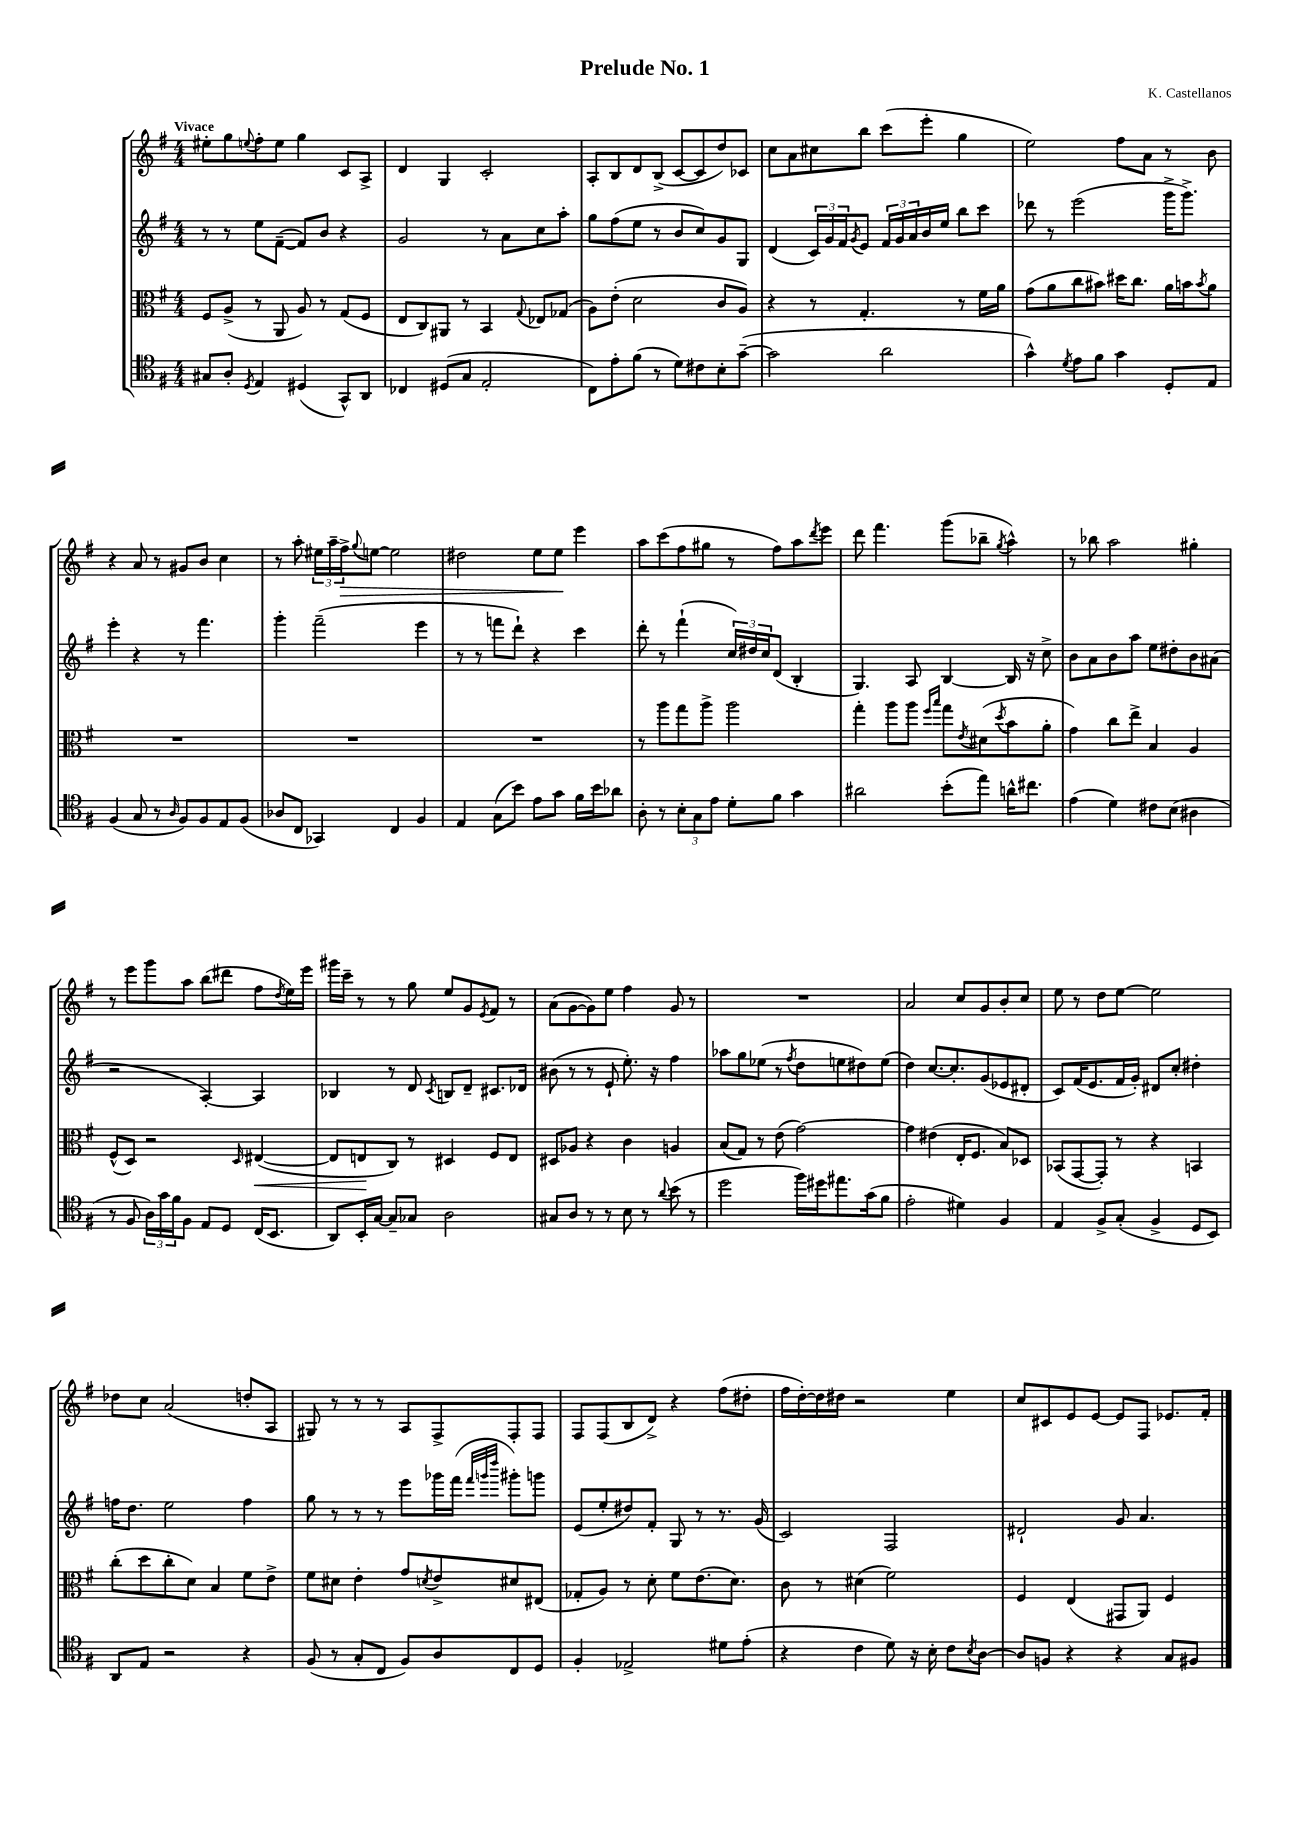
\header { title = "Prelude No. 1" composer = "K. Castellanos" }
<<
\new StaffGroup <<
\new Staff = "s0" {
    \clef treble \key g \major \numericTimeSignature \time 4/4 \tempo "Vivace"
    eis''8-. g''8 \appoggiatura { e''8 } fis''8-. e''8 g''4 c'8 a8-> |
    d'4 g4 c'2-. |
    a8-. b8 d'8 b8->( c'8~ c'8 d''8) ces'8 |
    c''8 a'8 cis''8 b''8 c'''8( e'''8-. g''4 |
    e''2) fis''8 a'8 r8 b'8 |
    r4 a'8 r8 gis'8 b'8 c''4 |
    r8 a''8-. \tuplet 3/2 { eis''16 a''16-- fis''16->\> } \appoggiatura { g''8 } e''8~ e''2 |
    dis''2 e''8 e''8\! e'''4 |
    a''8 c'''8( fis''8 gis''8 r8 fis''8) a''8 \acciaccatura { d'''8 } e'''8 |
    d'''8 fis'''4. g'''8( bes''8-- \acciaccatura { g''8 } a''4-^) |
    r8 bes''8 a''2 gis''4-. |
    r8 e'''8 g'''8 a''8 b''8( dis'''8 fis''8 \acciaccatura { d''8 } e''16) e'''16 |
    gis'''16 c'''16-- r8 r8 g''8 e''8 g'8 \acciaccatura { e'8 } fis'8 r8 |
    a'8( g'8~ g'8) e''8 fis''4 g'8 r8 |
    R1 |
    a'2 c''8 g'8 b'8-. c''8 |
    e''8 r8 d''8 e''8~ e''2 |
    des''8 c''8 a'2( d''8-. a8 |
    gis8) r8 r8 r8 a8 fis8-> fis8-. fis8 |
    fis8 fis8( b8 d'8->) r4 fis''8( dis''8-. |
    fis''16 d''16~-.) d''16 dis''16 r2 e''4 |
    c''8 cis'8 e'8 e'8~ e'8 fis8 ees'8. fis'16-. \bar "|." |
}
\new Staff = "s1" {
    \clef treble \key g \major \numericTimeSignature \time 4/4
    r8 r8 e''8 fis'8~--( fis'8) b'8 r4 |
    g'2 r8 a'8 c''8 a''8-. |
    g''8 fis''8( e''8 r8 b'8 c''8) g'8 g8 |
    d'4( \tuplet 3/2 { c'16) g'16 fis'16 } \acciaccatura { g'8 } e'8 \tuplet 3/2 { fis'16 g'16 a'16 } b'16 e''16 b''8 c'''8 |
    des'''8 r8 e'''2( g'''16-> g'''8.->) |
    e'''4-. r4 r8 fis'''4. |
    g'''4-. fis'''2--( e'''4 |
    r8 r8 f'''8 d'''8-!) r4 c'''4 |
    d'''8-. r8 fis'''4-!( \tuplet 3/2 { c''16) dis''16 c''16 } d'8( b4-. |
    g4.) a8 b4~ b16 r16 c''8-> |
    b'8 a'8 b'8 a''8 e''8 dis''8-. b'8 ais'8( |
    r2 a4~-.) a4 |
    bes4 r8 d'8 \acciaccatura { c'8 } b8 d'8-- cis'8. des'16 |
    bis'8( r8 r8 e'8-! e''8.-.) r16 fis''4 |
    aes''8 g''8 ees''8( r8 \acciaccatura { fis''8 } d''8 e''8 dis''8) e''8( |
    d''4) c''8.~ c''8.-. g'8( ees'8 dis'8-. |
    c'8) fis'16( e'8. fis'16 g'16-.) dis'8 c''8-. dis''4-. |
    f''16 d''8. e''2 f''4 |
    g''8 r8 r8 r8 e'''8 ges'''16 fis'''16( \grace { fis'''32 g'''32 d''''32 } gis'''8-.) g'''8 |
    e'8( e''8-. dis''8) fis'8-. g8 r8 r8. g'16( |
    c'2) fis2 |
    dis'2-! g'8 a'4. \bar "|." |
}
\new Staff = "s2" {
    \clef alto \key g \major \numericTimeSignature \time 4/4
    fis8 a8->( r8 a,8 a8) r8 g8( fis8 |
    e8 c8) ais,8 r8 b,4 \appoggiatura { g8 } ees8 ges8( |
    a8) e'8-.( d'2 c'8 a8) |
    r4 r8 g4.-. r8 fis'16 a'16 |
    g'8( a'8 c''8 bis'8) dis''16 c''8. a'16 b'16 \acciaccatura { b'8 } a'8 |
    R1 |
    R1 |
    R1 |
    r8 a''8 g''8 a''8-> a''2 |
    g''4-. a''8 a''8 \grace { fis''16 b''16 } g''8 \acciaccatura { e'8 } dis'8( \acciaccatura { d''8 } b'8 a'8-. |
    g'4) c''8 e''8-> b4 a4 |
    fis8-^( d8) r2 \grace { d16 } eis4~\<( |
    eis8 e8\! c8) r8 dis4 fis8 e8 |
    dis8 aes8 r4 c'4 a4 |
    b8( g8) r8 e'8( g'2~) |
    g'4 eis'4( e16-. fis8. b8) des8 |
    bes,8( g,8~ g,8-.) r8 r4 b,4 |
    c''8-.( d''8 c''8-. d'8) b4 fis'8 e'8-> |
    fis'8 dis'8 e'4-. g'8 \acciaccatura { d'8 } e'8-> dis'8 eis8( |
    ges8-. a8) r8 d'8-. fis'8 e'8.( d'8.) |
    c'8 r8 dis'4( fis'2) |
    fis4 e4( gis,8 a,8) fis4 \bar "|." |
}
\new Staff = "s3" {
    \clef tenor \key g \major \numericTimeSignature \time 4/4
    gis8 a8-. \acciaccatura { d8 } e4 dis4( g,8-^) a,8 |
    ces4 dis8( g8 e2-. |
    c8) e'8-. fis'8( r8 d'8) cis'8 b8-. g'8~--( |
    g'2 a'2 |
    g'4-^) \acciaccatura { d'8 } e'8 fis'8 g'4 d8-. e8 |
    fis4( g8 r8 \grace { a16 } fis8) fis8 e8 fis8( |
    aes8 c8 ges,4) c4 fis4 |
    e4 g8( b'8) e'8 g'8 fis'16 b'16 aes'8 |
    a8-. r8 \tuplet 3/2 { b8-. g8 e'8 } d'8-. fis'8 g'4 |
    ais'2 b'8-.( e''8) a'16-^ cis''8. |
    e'4( d'4) cis'8 b8( ais4 |
    r8 fis8 \tuplet 3/2 { a16) g'16 fis'16 } fis8 e8 d8 c16( b,8. |
    a,8) b,16-. g16~ g8-- ges8 a2 |
    gis8 a8 r8 r8 b8 r8 \appoggiatura { a'8 } b'8( r8 |
    d''2 fis''16) dis''16 eis''8. g'16( fis'8 |
    e'2-. dis'4) fis4 |
    e4 fis8-> g8-.( fis4-> d8 b,8) |
    a,8 e8 r2 r4 |
    fis8( r8 g8-. c8 fis8) a8 c8 d8 |
    fis4-. ees2-> dis'8 e'8-.( |
    r4 c'4 d'8) r16 b16-. c'8 \acciaccatura { b8 } a8~ |
    a8 f8 r4 r4 g8 fis8 \bar "|." |
}
>>
>>
\layout { \context { \Score \remove "Bar_number_engraver" } }
